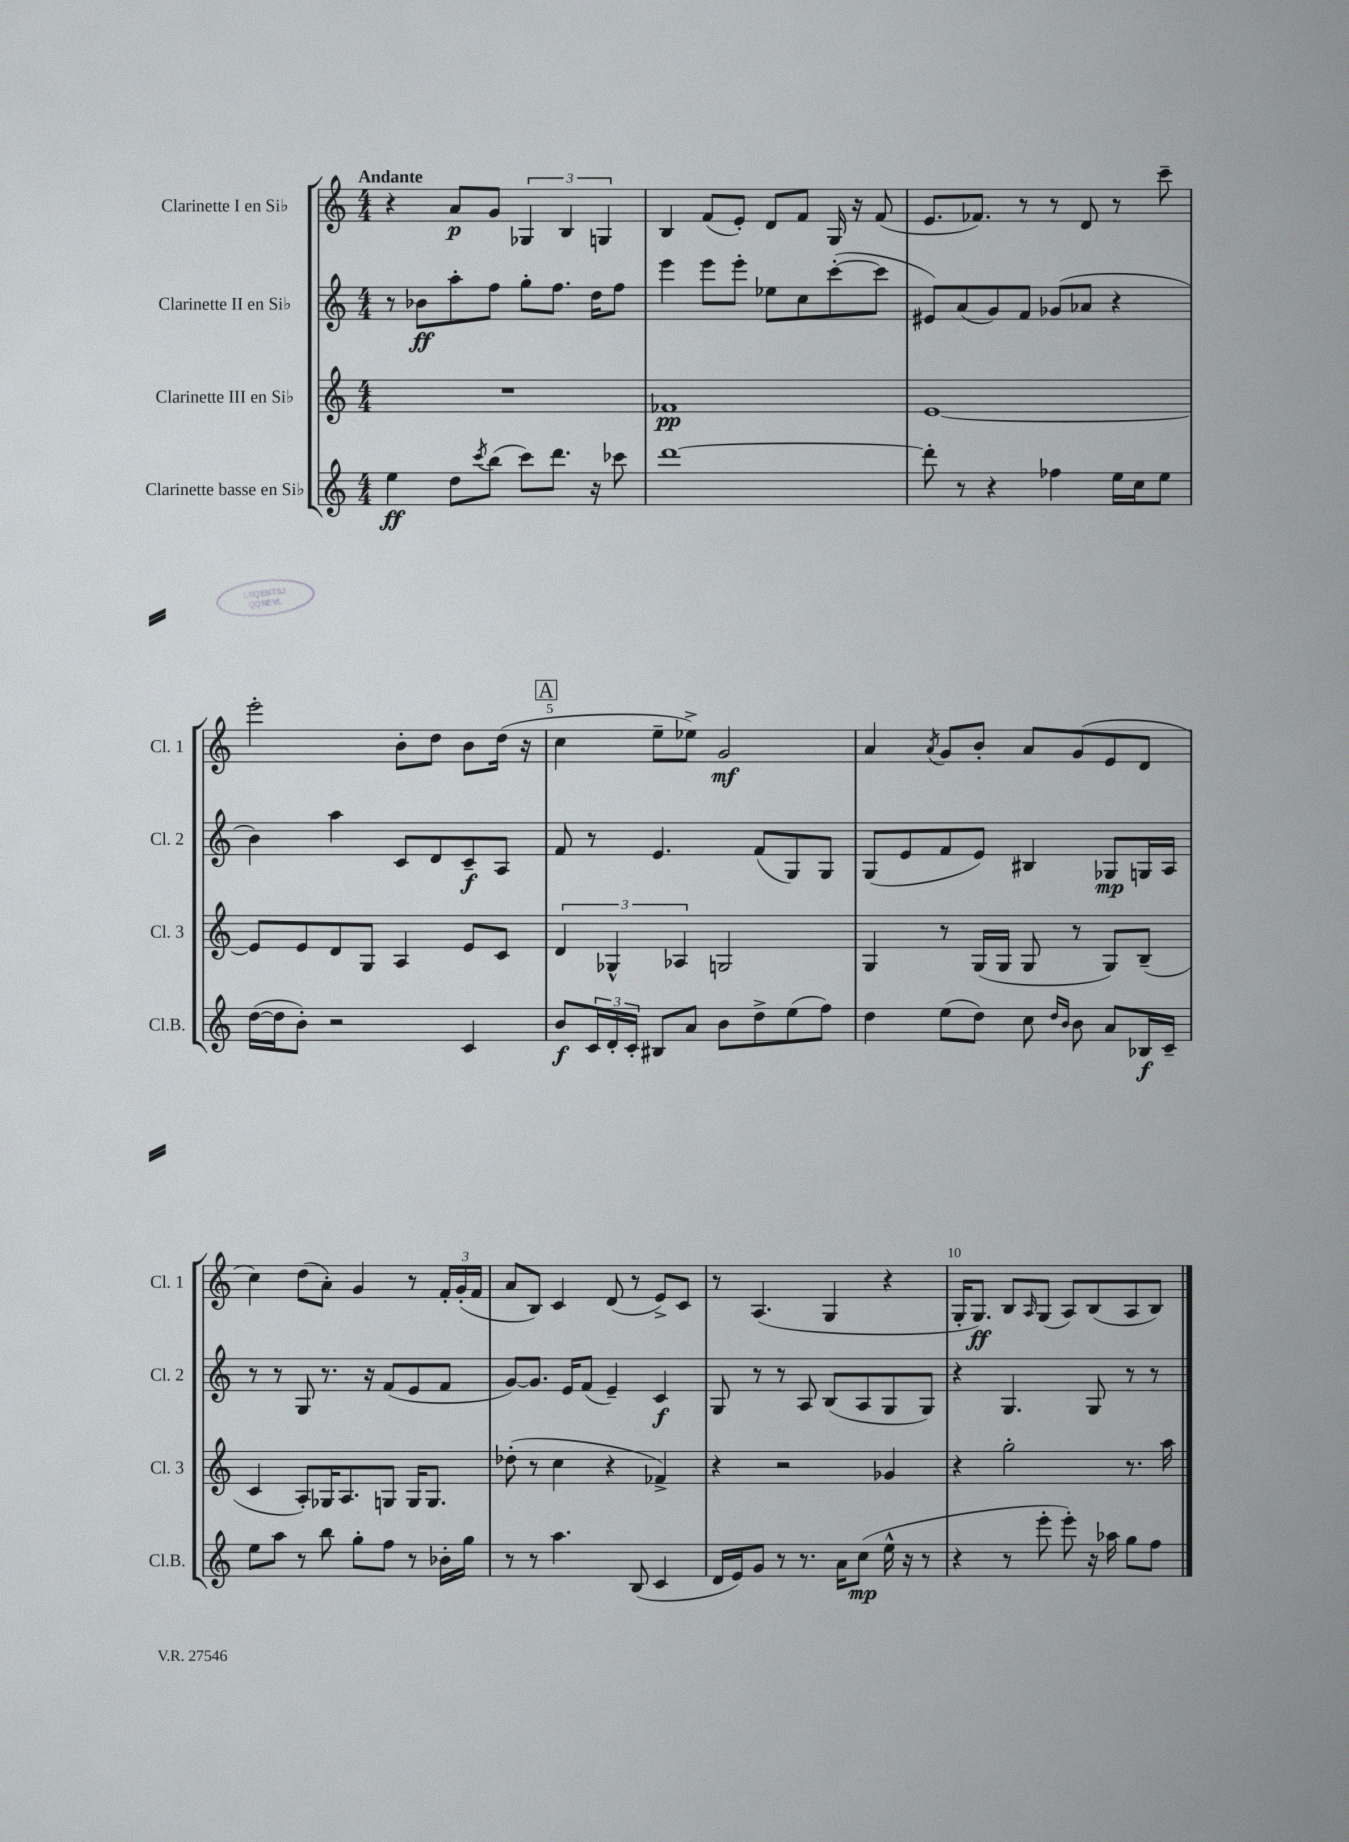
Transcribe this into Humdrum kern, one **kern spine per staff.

**kern	**kern	**kern	**kern
*staff4	*staff3	*staff2	*staff1
*clefG2	*clefG2	*clefG2	*clefG2
*k[]	*k[]	*k[]	*k[]
*M4/4	*M4/4	*M4/4	*M4/4
4ee	1r	8r	4r
.	.	8b-	.
8dd	.	8aa'	8a
8qccc	.	.	.
(8bb	.	8ff	8g
8ccc)	.	8gg'	6G-
8.ddd	.	8.ff	.
.	.	.	6B
16r	.	16dd	.
.	.	.	6G
8ccc-	.	8ff	.
=	=	=	=
[1ddd	1f-	4eee	4B
.	.	8eee	(8f
.	.	8eee'	8e')
.	.	8ee-	8d
.	.	8cc	8f
.	.	([8ccc'	16G
.	.	.	16r
.	.	8ccc]	(8f
=	=	=	=
8ddd']	[1e	8e#)	8.e
8r	.	(8a	.
.	.	.	8.f-)
4r	.	8g)	.
.	.	8f	8r
4ff-	.	(8g-	8r
.	.	8a-	8d
16ee	.	4r	8r
16cc	.	.	.
8ee	.	.	8ccc~
=	=	=	=
([16dd	8e]	4b)	2eee'
16dd]	.	.	.
8b')	8e	.	.
2r	8d	4aa	.
.	8G	.	.
.	4A	8c	8b'
.	.	8d	8dd
4c	8e	8c~	8b
.	8c	8A	(16dd
.	.	.	16r
=	=	=	=
8b	6d	8f	4cc
24c	.	8r	.
24d'	6G-^^	.	.
24c'	.	.	.
8B#	.	4.e	8ee~
.	6A-	.	.
8a	.	.	8ee-^)
8b	2G	.	2g
8dd^	.	(8f	.
(8ee	.	8G)	.
8ff)	.	8G	.
=	=	=	=
4dd	4G	(8G	4a
.	.	8e	.
.	.	.	8qa
(8ee	8r	8f	8g
8dd)	(16G	8e)	8b'
.	16G	.	.
8cc	8G	4B#	8a
16qqdd	.	.	.
16qqb	.	.	.
8b	8r	.	(8g
8a	8G)	8G-	8e
16B-	(8B~	16G	8d
16c~	.	16A	.
=	=	=	=
8ee	4c	8r	4cc)
8aa	.	8r	.
8r	8A')	8G	(8dd
8bb	16G-	8.r	8a')
.	8.A	.	.
8gg'	.	.	4g
.	.	16r	.
8ff	8G	(8f	.
8r	16G	8e	8r
.	8.G	.	.
16b-'	.	8f	24f'
.	.	.	(24g'
16gg	.	.	.
.	.	.	24f
=	=	=	=
8r	(8dd-'	[8g)	8a
8r	8r	8.g]	8B)
4.aa	4cc	.	4c
.	.	16e	.
.	.	(8f	.
.	4r	4e~)	(8d
(8B	.	.	8r
4c	4f-^)	4c	8e^)
.	.	.	8c
=	=	=	=
16d	4r	8G	8r
16e)	.	.	.
8g	.	8r	(4.A
8r	2r	8r	.
8.r	.	8A	.
.	.	(8B	4G
16a	.	.	.
(8cc	.	8A	.
16ee^^	4g-	8G	4r
16r	.	.	.
8r	.	8G)	.
=	=	=	=
4r	4r	4r	16G'
.	.	.	8.G)
8r	2gg'	4.G	8B
.	.	.	16qqA
8eee'	.	.	(8G
8eee')	.	.	8A)
16r	.	8G	(8B
16aa-	.	.	.
8gg	8.r	8r	8A
8ff	.	8r	8B)
.	16aa	.	.
==	==	==	==
*-	*-	*-	*-
